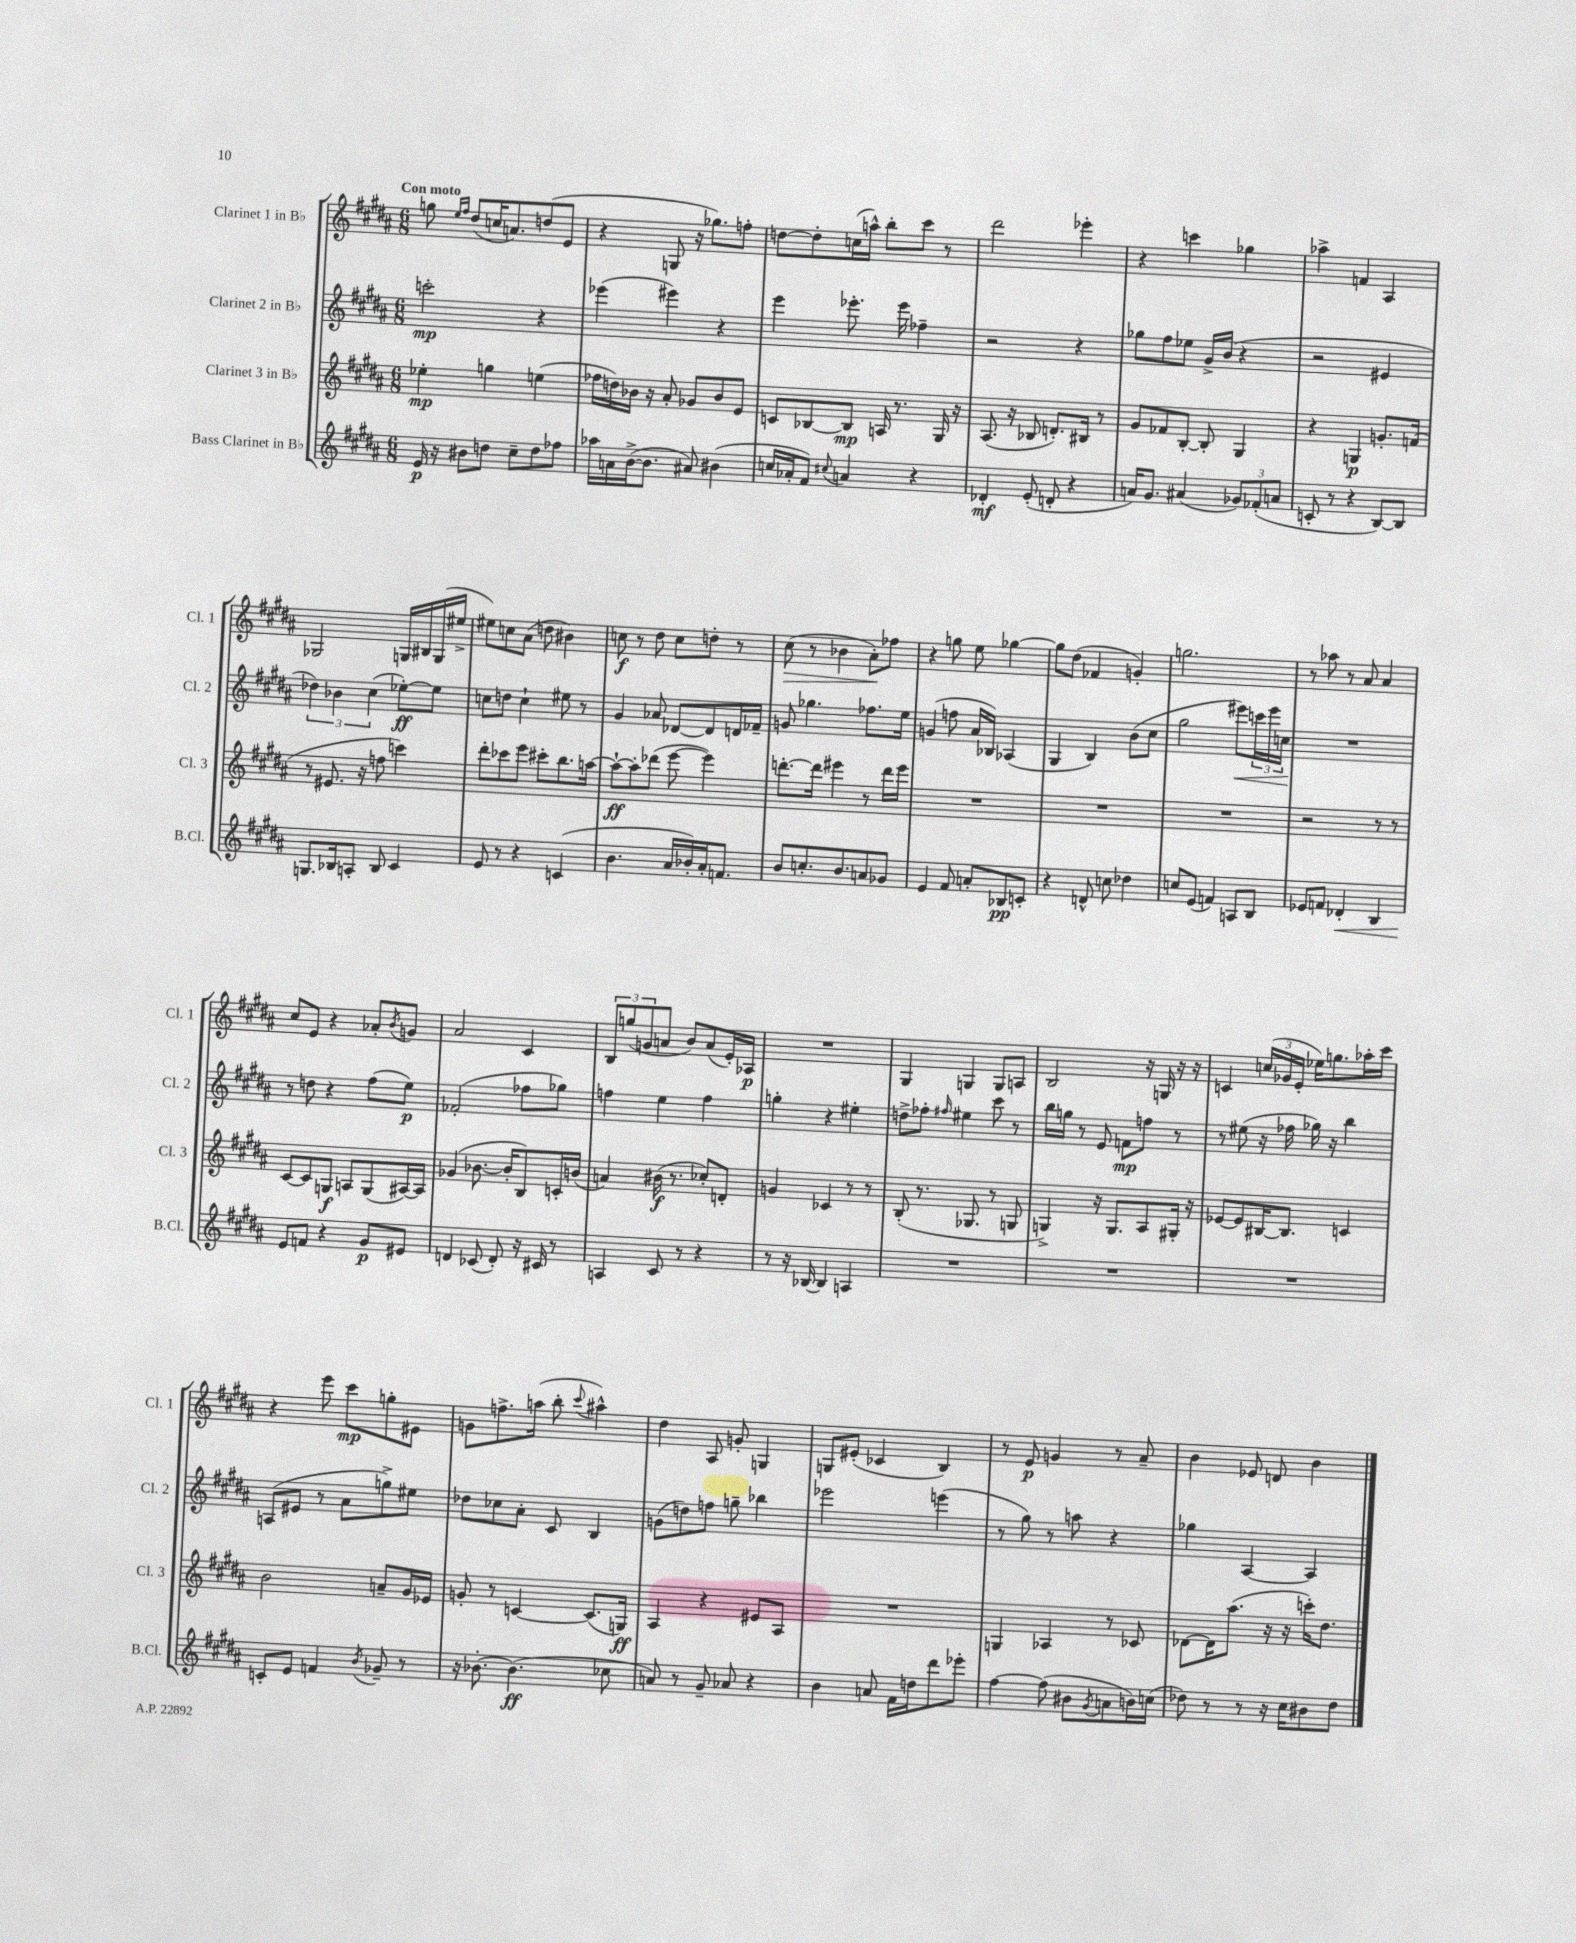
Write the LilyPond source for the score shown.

<<
\new StaffGroup <<
\new Staff = "s0" \with { instrumentName = "Clarinet 1 in Bb" shortInstrumentName = "Cl. 1" } {
    \clef treble \key b \major \numericTimeSignature \time 6/8 \tempo "Con moto"
    g''8 \grace { e''16 fis''16 } dis''8( c''16 a'8.) d''8( e'8 |
    r4 g8 r16 ges''8.) f''8-. |
    d''8~ d''8-. c''16( a''16-^) b''8-. cis'''8 r8 |
    dis'''2 ees'''4-. |
    r4 c'''4 ges''4 |
    aes''4-> f'4 ais4 |
    ges2 g16 bis16 g16( eis''16-> |
    eis''8) c''8 ais'8( d''8 bis'4) |
    c''8\f r8 dis''8 c''8 d''8-. r8 |
    cis''8\>( r8 bes'4 ais'8-.\!) fes''8 |
    r4 g''8 e''8 ges''4~ |
    ges''8 dis''8( fes'4 g'4-.) |
    g''2. |
    r8 aes''8 r8 ais'8 ais'4 |
    cis''8 e'8 r4 aes'8-. \acciaccatura { b'8 } g'8 |
    ais'2 cis'4 |
    \tuplet 3/2 { b8 g''8( g'8 } a'8 b'8) a'8( e'16-.) aes16\p |
    R2. |
    gis4 g4 g8 a8 |
    b2 r16 g16 r16 r16 |
    c'4 \tuplet 3/2 { c''16( ges'16 e'16-. } ees''16) g''8. aes''16-. cis'''16 |
    r4 e'''8 cis'''8\mp g''8-. eis'8 |
    g'8 f''8.-> a''16( b''8-. \appoggiatura { cis'''8 } ais''4-^) |
    dis''4 ais8 g'8-. g4 |
    g8 eis'8-.( ces'4 b4) |
    r8 e'8\p g'4 r8 ais'8-- |
    b'4 ees'8 d'8 b'4 \bar "|." |
}
\new Staff = "s1" \with { instrumentName = "Clarinet 2 in Bb" shortInstrumentName = "Cl. 2" } {
    \clef treble \key b \major \numericTimeSignature \time 6/8
    c'''2-.\mp r4 |
    ees'''4( eis'''4) r4 |
    e'''4 ees'''8.-. ees'''16 fes''4-- |
    r2 r4 |
    ges''8 fis''8 ees''8 gis'16-> b'16( r4 |
    r2 eis'4 |
    \tuplet 3/2 { des''4) bes'4 cis''4( } ees''8~-.\ff) ees''8 |
    c''8 d''8 c''4-! eis''8 r8 |
    gis'4 aes'8 des'8~ des'8 d'16 fes'16-- |
    g'8 ges''4. fes''8. e''16 |
    g'4( f''8 ais'16 bes16) aes4( |
    gis4 b4) b'8( cis''8 |
    gis''2 eis'''8\<) \tuplet 3/2 { c'''16 eis'''16 c''16\! } |
    R2. |
    r8 d''8 r4 fis''8( e''8\p) |
    fes'2-.( fes''8 ges''8) |
    f''4 e''4 f''4 |
    g''4-. r4 eis''4-. |
    d''8-> fes''8-. \grace { fis''16 } eis''4 cis'''8 r8 |
    b''16 g''16 r8 e'8 f'8\mp f''8 r8 |
    r8 eis''8( r16 fes''16 ges''16) r16 b''4 |
    a8( eis'8 r8 ais'8 g''8->) eis''8 |
    des''8 ces''8 ais'8-. cis'8 b4 |
    g'8( d''8) f''8 g''8-- bes''4 |
    ees'''2 e'''4( |
    r8 gis''8) r8 a''8 r4 |
    ges''4 ais4~ ais4 \bar "|." |
}
\new Staff = "s2" \with { instrumentName = "Clarinet 3 in Bb" shortInstrumentName = "Cl. 3" } {
    \clef treble \key b \major \numericTimeSignature \time 6/8
    ees''4-.\mp g''4 e''4( |
    fes''16 d''16) bes'16 r16 ais'8-. ges'8 bes'8 e'8 |
    c'8 bes8~ bes8\mp a16 r8. gis16 r16 |
    ais8.( r16 bes8 d'8.-.) bis16 r8 |
    gis'8 fes'8 b8~-. b8-. gis4 |
    r4 g4\p g'8.-. f'16( |
    r8 eis'8. r16 f''8 c'''4) |
    dis'''8-. ces'''8 e'''8 cis'''8-. b''8. a''16~ |
    a''8~-!\ff a''8-. des'''8( e'''8~ e'''4) |
    d'''8.~-. d'''16 eis'''4 r8 d'''16 eis'''16 |
    R2. |
    R2. |
    R2. |
    r2 r8 r8 |
    cis'8~ cis'8 g8\f a8 g8( ais16~) ais16 |
    ges'4( bes'8.~ bes'16-. b8) c'16-. b'16( |
    a'4) bis'16\f( r8. ces''8-.) d'8-. |
    g'4 ces'4 r8 r8 |
    b8-.( r8. ges8. r8 g8 |
    g4->) r16 g8. ais8 gis16-. r16 |
    ees'8~ ees'8 bis16~ bis8. c'4 |
    b'2 a'8-- gis'16 ees'16 |
    g'8-. r8 c'4~ c'8.( g16\ff) |
    ais4 r4 eis'8 ais8 |
    R2. |
    g4 aes4 r8 ces'8 |
    des'8~ des'16 ais''8.( r16 r16 c'''16-.) dis''8. \bar "|." |
}
\new Staff = "s3" \with { instrumentName = "Bass Clarinet in Bb" shortInstrumentName = "B.Cl." } {
    \clef treble \key b \major \numericTimeSignature \time 6/8
    e'16\p r16 bis'8 d''8 cis''8-- d''8 fes''8 |
    aes''16 a'16 b'16~->( b'8. ais'8) bis'4( |
    c''16 aes'16-. fis'8) \appoggiatura { cis''8 } a'4 r4 |
    des'4-.\mf e'8-.( d'8-. r4 |
    a'16) gis'8. ais'4( \tuplet 3/2 { ges'8) fes'8-.( a'8 } |
    c'8-. r8 r4 b8~) b8 |
    g8. bes16 a8-. bes8 cis'4 |
    e'8 r8 r4 c'4( |
    b'4. ais'16 bes'16-.) ais'16-. f'8. |
    b'8 c''8.-. b'8. a'8 ges'8 |
    e'4 fis'8 a'8-. bes8\pp c'8-. |
    r4 d'8-^ c''8 des''4 |
    c''8 e'8( f'4) a8 b8 |
    ees'8 f'8 des'4-.\< b4 |
    e'8\! f'8 r4 gis'8\p eis'8 |
    d'4 ces'8( d'8-.) r16 cis'16 r8 |
    a4 cis'8 r8 r4 |
    r8 r16 bes16~ bes4 a4 |
    R2. |
    R2. |
    R2. |
    c'8-. e'8 f'4 \acciaccatura { b'8 } ges'8-- r8 |
    r16 bes'8.~-. bes'4.\ff( ces''8 |
    a'8) r8 gis'8-- aes'8 r4 |
    b'4 a'8 fis'16 d''16 dis'''8 ees'''8-. |
    fis''4~ fis''8( bis'8 \acciaccatura { gis'8 } a'8 b'16) c''16( |
    des''8) r8 r8 r16 cis''16 bis'8 des''8 \bar "|." |
}
>>
>>
\layout { \context { \Score \remove "Bar_number_engraver" } }
